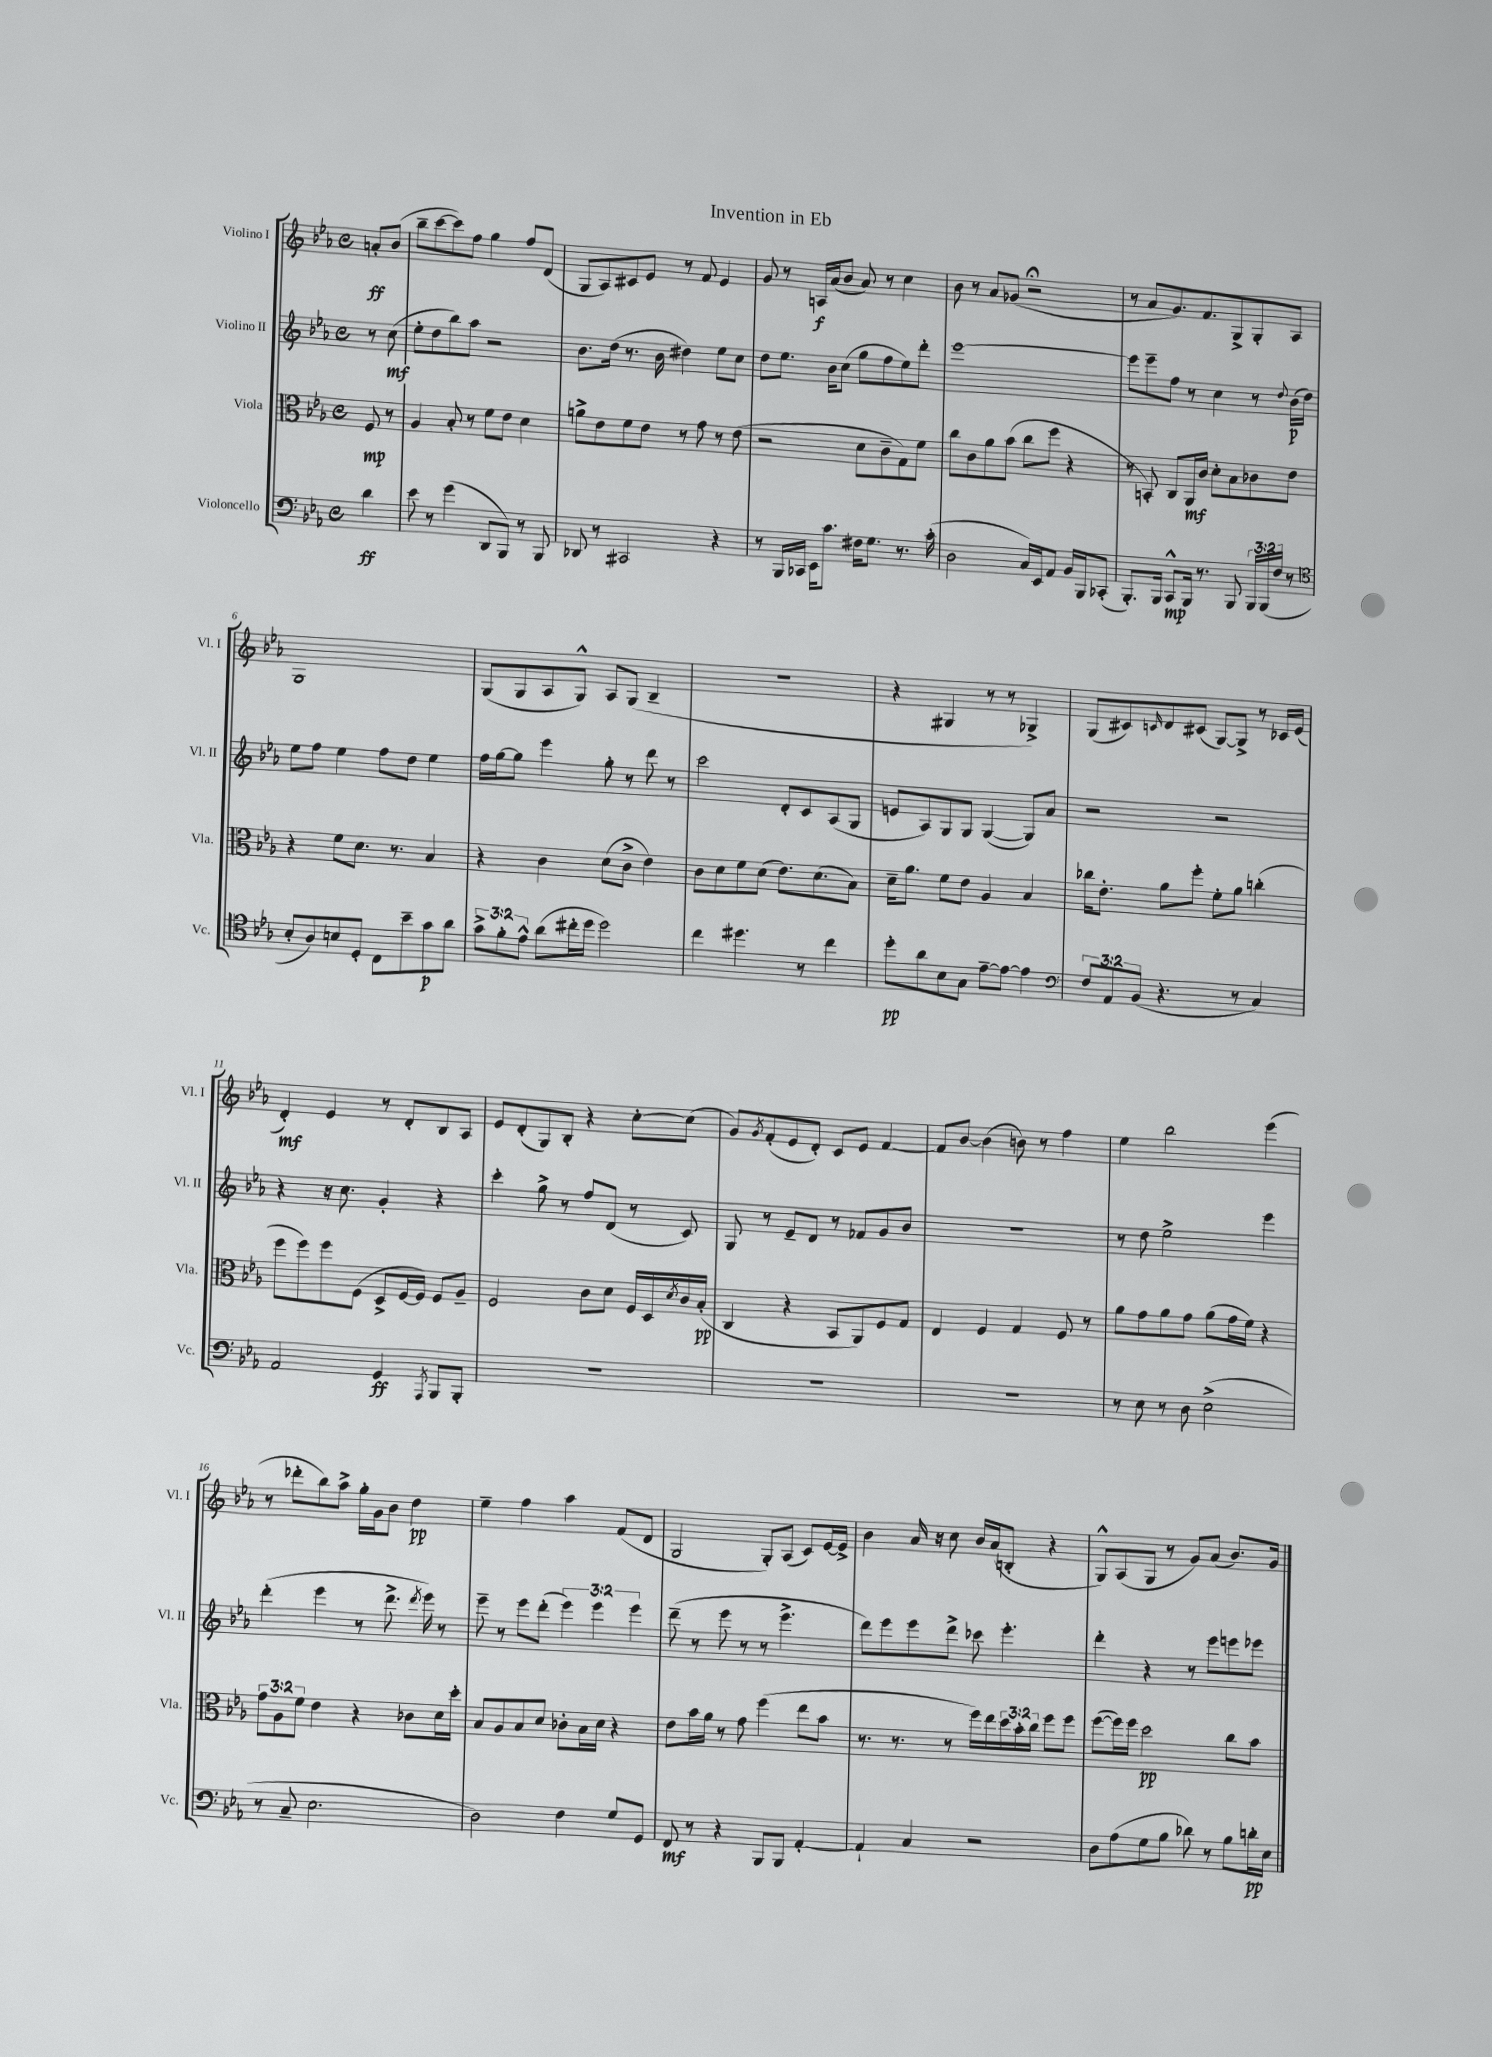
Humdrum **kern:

**kern	**kern	**kern	**kern
*staff4	*staff3	*staff2	*staff1
*clefF4	*clefC3	*clefG2	*clefG2
*k[b-e-a-]	*k[b-e-a-]	*k[b-e-a-]	*k[b-e-a-]
*M4/4	*M4/4	*M4/4	*M4/4
*met(c)	*met(c)	*met(c)	*met(c)
4d	8F	8r	8a'
.	8r	(8cc	(8b-
=	=	=	=
8e-	4A-	8ee-'	8bb-~
8r	.	8dd	[8ccc
(4g	8B-'	8bb-)	8ccc])
.	8r	8aa-	8ff
8DD	8f	2r	4gg
8BBB-)	8e-	.	.
8r	4d	.	8ff
8BBB-	.	.	(8d
=	=	=	=
8DD-	8a^	8.b-	8G
8r	8e-	.	8A-)
.	.	(16dd	.
2CC#	8f	8.r	8c#
.	8e-	.	8e-
.	.	16b-	.
.	8r	4dd#)	8r
.	8g	.	8f
4r	8r	8ee-	4e-
.	(8e-	8cc	.
=	=	=	=
8r	2r	8dd	8g
16BBB-	.	8.ee-	8r
16CC-	.	.	.
16EE-	.	.	16A
8.c	.	16b-	(16a-
.	.	(8cc	8b-
16F#	8d	8gg	8a-)
8.G	.	.	.
.	8c~	8ff	8r
8.r	8G)	8ee-)	4cc
.	8f	8ddd'	.
(16c'	.	.	.
=	=	=	=
2D	8cc	[1eee-	8b-
.	8c	.	8r
.	8a-	.	8a-
.	(8b-	.	(8g-
16C)	8cc	.	2r;
16EE-	.	.	.
8AA-	8ff	.	.
16BB-	4r	.	.
16BBB-	.	.	.
(8CC-'	.	.	.
=	=	=	=
8.BBB-')	8r	8eee-]	8r
.	8BB')	8eee-~	8a-
16BBB-	.	.	.
8CC^^	8C	8ff	8.g)
16BBB-	16AA-	8r	.
8.r	16c	.	8.f
.	8d'	4cc	.
8BBB-	8B-	.	8G^
24BBB-	8c-	8r	8G'
(24BBB-	.	.	.
24F	.	.	.
.	.	8qqdd	.
8r	8e-	(16b-	8A-
.	.	16dd)	.
=	=	=	=
*clefC4	*	*	*
8B-'	4r	8ee-	1G
8A-)	.	8ff	.
8B	8f	4ee-	.
8D'	8.d	.	.
8C	.	8ff	.
.	8.r	.	.
8b-~	.	8dd	.
8g	4B-	4ee-	.
8a-	.	.	.
=	=	=	=
12g^	4r	16ff	(8G
.	.	[16gg	.
12f'	.	.	.
.	.	8gg]	8G
12e-^^	.	.	.
(8a-	4c	4eee-	8A-
16cc#'	.	.	8G^^)
16dd	.	.	.
2dd)	(8d	8gg'	8A-
.	8c^	8r	(8G
.	4e-)	8ddd	4B-~
.	.	8r	.
=	=	=	=
4cc	8c	2ccc	1r
.	8d	.	.
4.dd#	8f	.	.
.	(8d	.	.
.	8.e-)	8d'	.
8r	.	8c	.
.	(8.d	.	.
4cc	.	(8A-	.
.	8B-)	8G	.
=	=	=	=
8dd'	16d~	8e	4r
.	8.a-	.	.
8a-	.	8A-)	.
8B-	8f	8G	4G#
8G	8e-	8G	.
[8e-~	4A-	([4G	8r
8e-_	.	.	8r
4e-]	4B-	8G])	4G-^)
.	.	8a-	.
=	=	=	=
*clefF4	*	*	*
12F	16cc-	2r	(8G
.	8.e-'	.	.
12AA-	.	.	.
.	.	.	8c#)
(12BB-	.	.	.
.	.	.	16qqc
4.r	8a-	.	8d
.	8ff'	.	(8c#
.	8f'	2r	[8G)
8r	8a-	.	8G^]
4C)	(4cc'	.	8r
.	.	.	16c-
.	.	.	(16e-
=	=	=	=
2AA-	8ff	4r	4d')
.	8ff)	.	.
.	8ff	16r	4e-
.	.	8.cc	.
.	(8F	.	.
4GG	8D^	4g'	8r
.	[16F	.	8d'
.	16F])	.	.
8qAAA-	.	.	.
8BBB-	8F	4r	8B-
8BBB-'	8A-~	.	8A-
=	=	=	=
1r	2F	4ccc'	8e-
.	.	.	(8d'
.	.	8gg^	8G)
.	.	8r	8B-'
.	8c	8ff	4r
.	8d	(8d	.
.	16F	8r	[8cc'
.	16D	.	.
.	8qd	.	.
.	16c	8c)	(8cc]
.	(16B-'	.	.
=	=	=	=
1r	4C	8G	8g)
.	.	.	8qg
.	.	8r	(8f'
.	4r	8e-~	8e-
.	.	8d	8d')
.	8BB-	8r	8c
.	8AA-)	8f-	8e-
.	8F	8g	[4f
.	8G	8b-	.
=	=	=	=
1r	4E-	1r	8f]
.	.	.	[8b-
.	4F	.	(4b-]
.	4G	.	8b)
.	.	.	8r
.	8F	.	4ff
.	8r	.	.
=	=	=	=
8r	8a-	8r	4ee-
8E-	8g	8dd	.
8r	8a-	2ee-^	2bb-
8D	8g	.	.
(2E-^	(8a-	.	.
.	16g	.	.
.	16f)	.	.
.	4r	4eee-	(4eee-
=	=	=	=
8r	12g	(4ddd'	8r
.	12A-	.	.
8C~	.	.	8ddd-'
.	12f	.	.
2.E-	4e-	4eee-	8bb-)
.	.	.	8aa-^
.	4r	8r	16gg'
.	.	.	16g
.	.	8.ddd^	8b-
.	8c-	.	4dd
.	.	8qddd	.
.	.	16eee-)	.
.	16d	8r	.
.	16dd'	.	.
=	=	=	=
2D)	8B-	8eee-~	4ee-~
.	8A-	8r	.
.	8B-	8eee-	4ff
.	8d	(8ddd'	.
4F	8c-'	6eee-)	4aa-
.	16B-	.	.
.	.	6eee-	.
.	16d	.	.
8G	4r	.	(8f
.	.	6eee-	.
8GG	.	.	8d
=	=	=	=
8FF	8e-	(8ddd~	2G
8r	16b-	8r	.
.	16a-	.	.
4r	8r	8eee-	.
.	8g	8r	.
8BBB-	(4ff	8r	8G')
8BBB-	.	4.eee-^	(8A-
[4AA-'	8ee-	.	8c)
.	8b-	.	[16e-
.	.	.	16e-^]
=	=	=	=
4AA-`]	8.r	8ddd)	4b-
.	.	8eee-	.
.	8.r	.	.
4C	.	8eee-	16a-
.	.	.	16r
.	8r	8ddd^	8cc
2r	16ff)	8ccc-	16b-
.	16ee-	.	(16a-
.	24dd	4.eee-'	8B'
.	24b-'	.	.
.	24cc	.	.
.	8ff	.	4r
.	8ff	.	.
=	=	=	=
8D	([8ff	4ddd'	8G^^)
(8A-	16ff])	.	(8A-
.	16ff	.	.
8G	2dd	4r	8G
8B-	.	.	8r
8d-)	.	8r	8g)
8r	.	8eee-	(8a-
8B-	8cc	8eee	8.b-)
16d'	8b-	8eee-	.
16E-	.	.	16g
==	==	==	==
*-	*-	*-	*-
